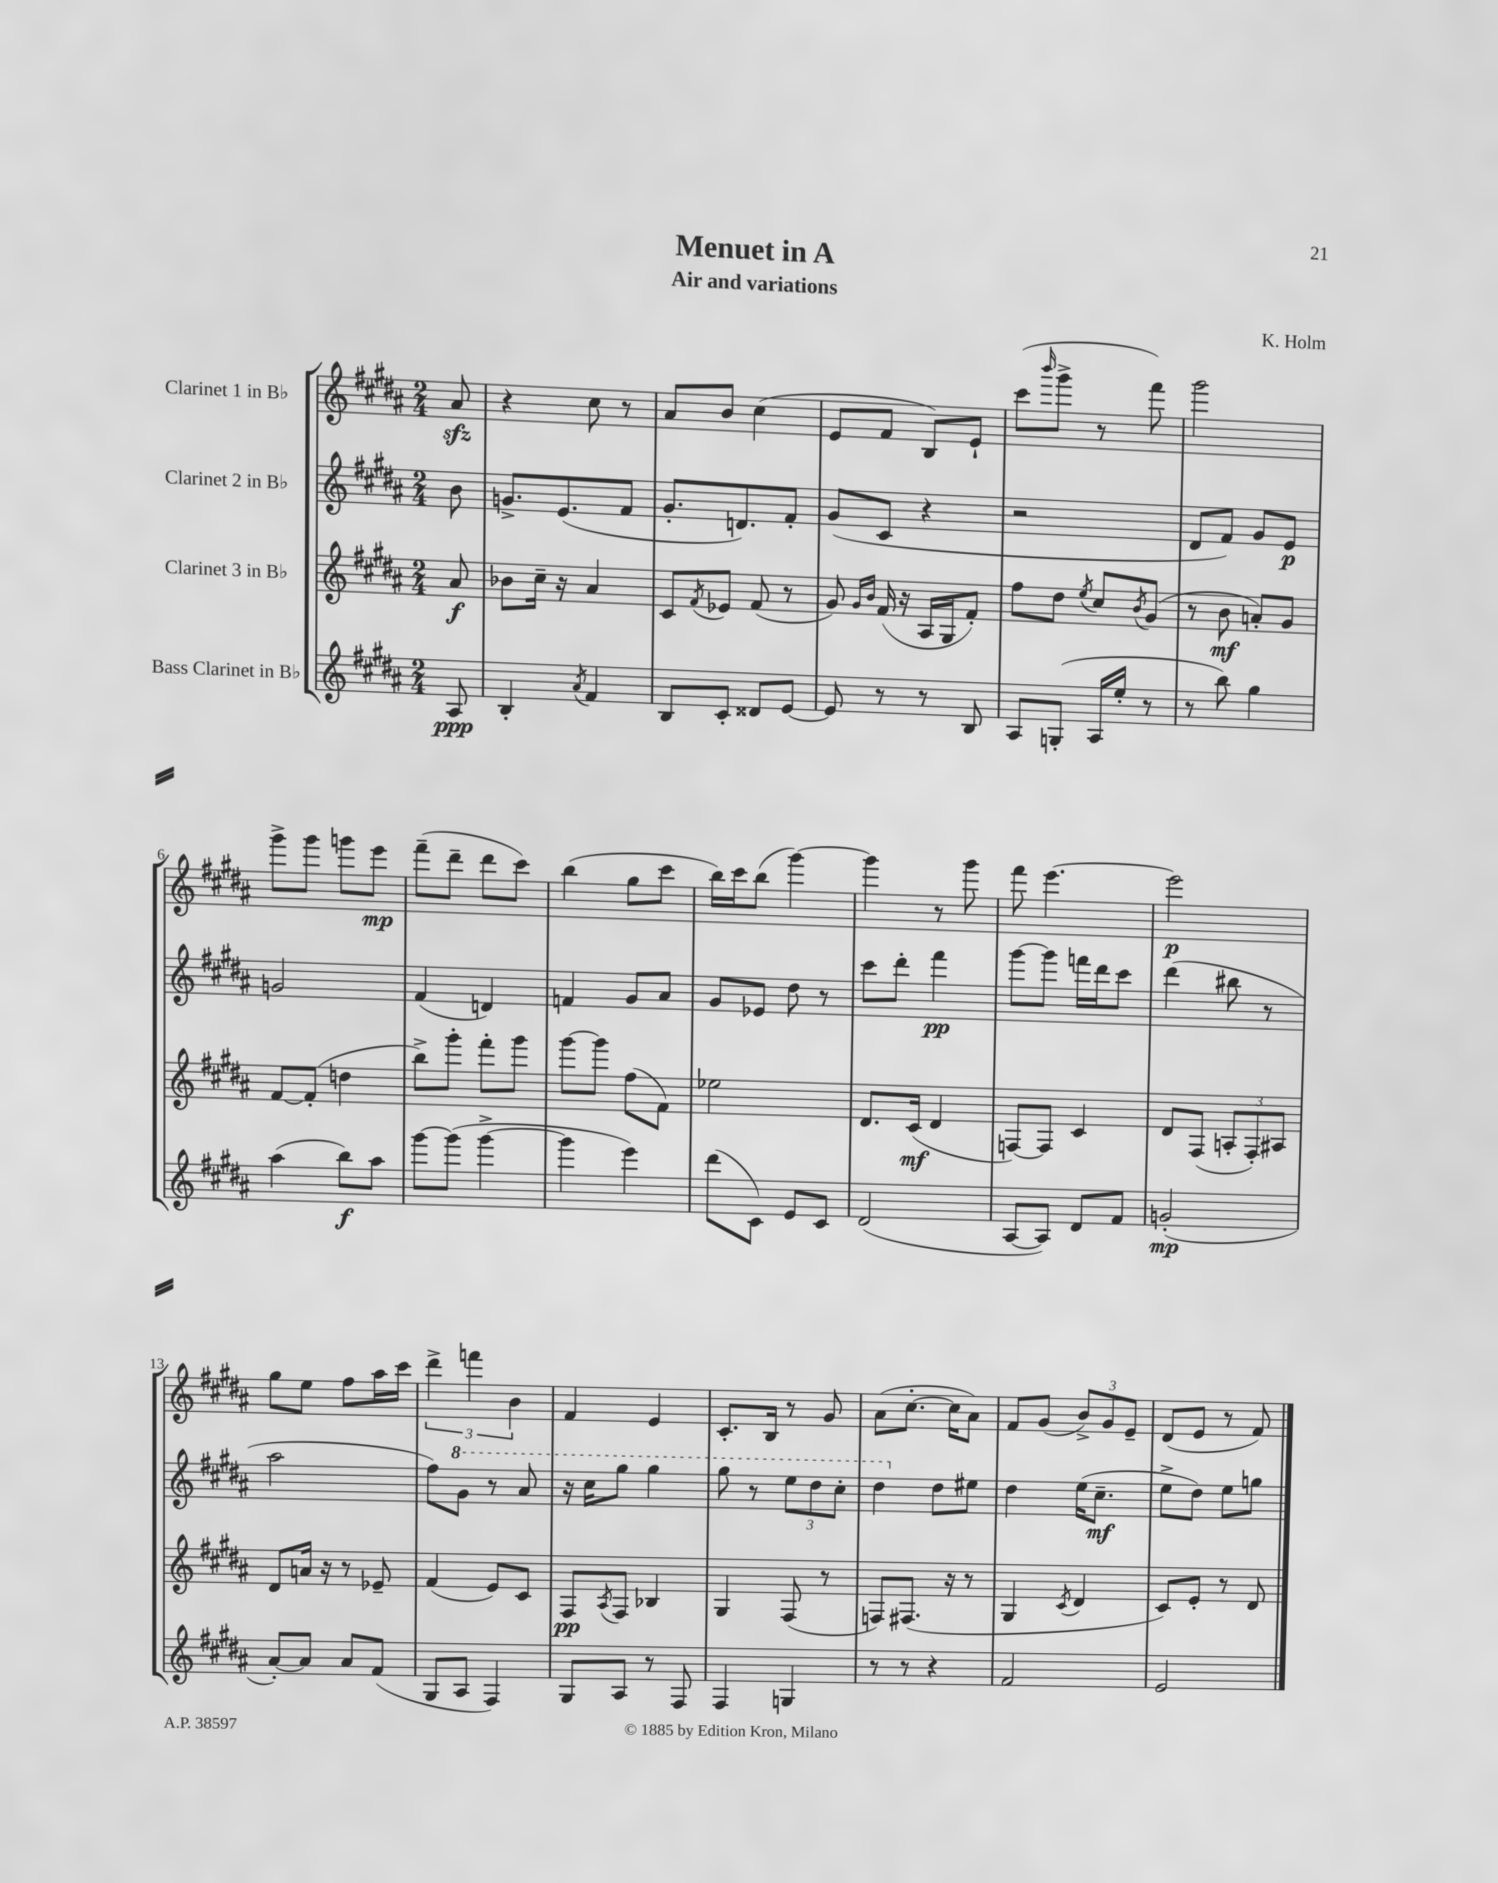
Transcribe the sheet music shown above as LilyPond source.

\header { title = "Menuet in A" composer = "K. Holm" subtitle = "Air and variations" }
<<
\new StaffGroup <<
\new Staff = "s0" \with { instrumentName = "Clarinet 1 in Bb" } {
    \clef treble \key b \major \numericTimeSignature \time 2/4 \partial 8
    ais'8\sfz |
    r4 cis''8 r8 |
    ais'8 b'8 cis''4( |
    e'8 fis'8 b8) e'8-! |
    cis'''8( \grace { b'''16 } gis'''8-> r8 fis'''8) |
    gis'''2 |
    gis'''8-> gis'''8 g'''8 e'''8\mp |
    fis'''8--( dis'''8-- dis'''8 cis'''8) |
    b''4( gis''8 cis'''8 |
    b''16) cis'''16 b''8( gis'''4~) |
    gis'''4 r8 gis'''8 |
    fis'''8 e'''4.~ |
    e'''2\p |
    gis''8 e''8 fis''8 ais''16 cis'''16 |
    \tuplet 3/2 { dis'''4-> f'''4 b'4 } |
    fis'4 e'4 |
    cis'8.-. b16 r8 gis'8 |
    ais'8( cis''8.~-. cis''16 ais'8) |
    fis'8 gis'8( \tuplet 3/2 { b'8->) gis'8 e'8-- } |
    dis'8( e'8 r8 fis'8) \bar "|." |
}
\new Staff = "s1" \with { instrumentName = "Clarinet 2 in Bb" } {
    \clef treble \key b \major \numericTimeSignature \time 2/4 \partial 8
    b'8 |
    g'8.-> e'8.( fis'8 |
    gis'8.-. d'8.) fis'8-. |
    gis'8( cis'8 r4 |
    r2 |
    dis'8 fis'8) gis'8 e'8\p |
    g'2 |
    fis'4( d'4) |
    f'4 gis'8 ais'8 |
    gis'8 ees'8 dis''8 r8 |
    cis'''8 dis'''8-. fis'''4\pp |
    gis'''8~ gis'''8 f'''16 dis'''16 cis'''8 |
    dis'''4( bis''8 r8 |
    ais''2 |
    fis''8) \ottava #1 gis''8 r8 ais''8 |
    r16 cis'''16 gis'''8 gis'''4 |
    gis'''8 r8 \tuplet 3/2 { e'''8 dis'''8 cis'''8-. } |
    dis'''4 \ottava #0 dis''8 eis''8 |
    dis''4 e''16( cis''8.--\mf |
    e''8-> dis''8) e''8 g''8 \bar "|." |
}
\new Staff = "s2" \with { instrumentName = "Clarinet 3 in Bb" } {
    \clef treble \key b \major \numericTimeSignature \time 2/4 \partial 8
    ais'8\f |
    bes'8 cis''16-- r16 ais'4 |
    cis'8 \acciaccatura { fis'8 } ees'8 fis'8( r8 |
    gis'8) \grace { gis'16 b'16 } fis'16( r16 ais16 gis16 fis'8-.) |
    fis''8 dis''8 \acciaccatura { e''8 } cis''8 \acciaccatura { b'8 } gis'8( |
    r8 b'8\mf a'8-.) gis'8 |
    fis'8~ fis'8-.( d''4 |
    b''8->) gis'''8-. fis'''8-. gis'''8 |
    gis'''8~ gis'''8 fis''8( fis'8) |
    ees''2 |
    dis'8. cis'16\mf( dis'4 |
    f8~) f8 cis'4 |
    dis'8 fis8( \tuplet 3/2 { a8-. fis8-.) ais8 } |
    dis'8 a'16 r16 r8 ees'8-- |
    fis'4( e'8) cis'8 |
    fis8\pp \acciaccatura { ais8 } fis8 bes4 |
    gis4 fis8( r8 |
    f8) fis8.( r16 r8 |
    gis4 \acciaccatura { cis'8 } dis'4 |
    cis'8) e'8-. r8 dis'8 \bar "|." |
}
\new Staff = "s3" \with { instrumentName = "Bass Clarinet in Bb" } {
    \clef treble \key b \major \numericTimeSignature \time 2/4 \partial 8
    ais8\ppp |
    b4-. \acciaccatura { ais'8 } fis'4 |
    b8 cis'8-. disis'8 e'8~ |
    e'8 r8 r8 b8 |
    ais8 g8-.( ais16 e''16-. r8 |
    r8 b''8) gis''4 |
    ais''4( b''8\f) ais''8 |
    gis'''8~ gis'''8( gis'''4~-> |
    gis'''4 e'''4) |
    dis'''8( cis'8) e'8 cis'8 |
    dis'2( |
    ais8~ ais8) dis'8 fis'8 |
    g'2-.\mp( |
    ais'8~-.) ais'8 ais'8 fis'8( |
    gis8 ais8 fis4) |
    gis8 ais8 r8 fis8 |
    fis4 g4 |
    r8 r8 r4 |
    fis'2 |
    e'2 \bar "|." |
}
>>
>>
